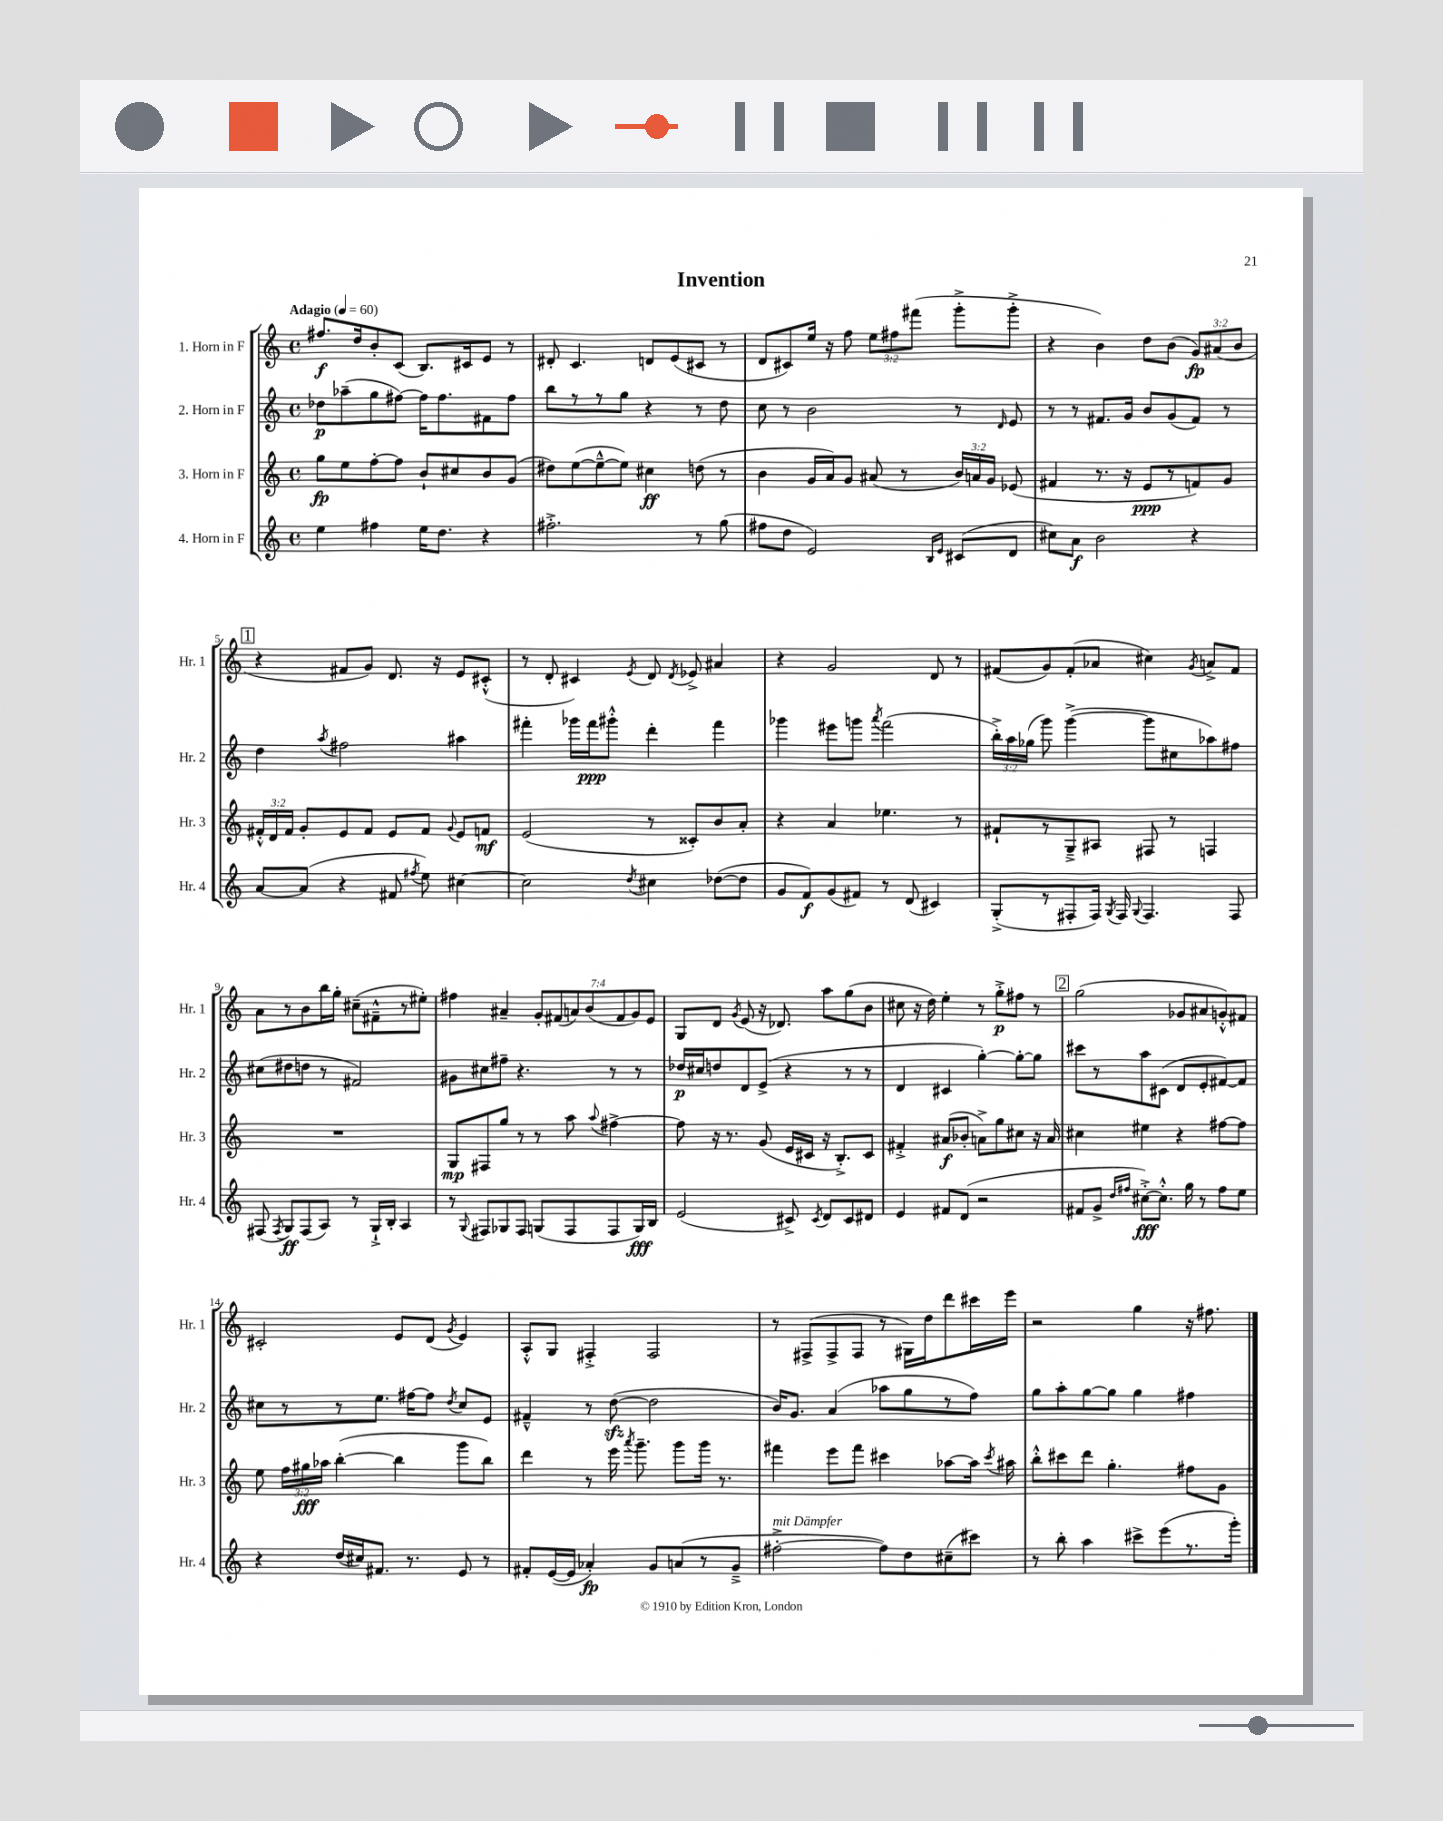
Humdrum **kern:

**kern	**kern	**kern	**kern
*staff4	*staff3	*staff2	*staff1
*clefG2	*clefG2	*clefG2	*clefG2
*k[]	*k[]	*k[]	*k[]
*M4/4	*M4/4	*M4/4	*M4/4
*met(c)	*met(c)	*met(c)	*met(c)
*MM60	*MM60	*MM60	*MM60
4ee\	8gg\L	8dd-\L	8.ff#/L
.	8ee\	(8aa-~\	.
.	.	.	16dd/k
4ff#\	[8ff'\	8gg\	8b'/
.	8ff\]J	[8ff#\J)	(8c/J
16ee\LK	8b`/L	16ff#\]LK	8.B/L)
8.dd\J	.	8.ff#\	.
.	8cc#/	.	.
.	.	.	16c#/k
4r	8b/	8f#\	8e/J
.	(8g/J	8ff#\J	8r
=	=	=	=
2.ff#'^\	8dd#\L)	8bb\L	8d#'/
.	([8ee\	8r	4.c/
.	8ee~^^\_	8r	.
.	8ee\]J)	8gg\J	.
.	4cc#\	4r	8d/L
.	.	.	(8e/
8r	(8dd\	8r	8c#/J
(8gg\	8r	8dd\	8r
=	=	=	=
8ff#\L	4b\	8cc\	8d/L
8dd\J	.	8r	8c#/)
2e/)	16g/LL	2b\	16ee/Jk
.	16a/J)	.	16r
.	8g/J	.	8ff\
.	(8a#/	.	12ee\L
.	.	.	12ff#\
.	8r	.	.
.	.	.	(12fff#\J
16qqB/LL	.	.	.
16qqe/JJ	.	.	.
(8c#/L	24b/LL)	8r	8ggg'^\L
.	24a/	.	.
.	24g/JJ	.	.
.	.	16qqd/	.
8d/J	(8e-/	8e/	8ggg'^\J
=	=	=	=
8cc#\L)	4f#/	8r	4r
8a\J	.	8r	.
2b\	8.r	8.f#/L	4b\)
.	16r	16g/Jk	.
.	8e/L	8b/L	8dd\L
.	8r	(8g/	(8b\J
4r	8f/)	8f#/J)	12g/L)
.	.	.	(12a#/
.	8g/J	8r	.
.	.	.	12b/J
=	=	=	=
[8a/L	24f#'^^/LL	4dd\	4r
.	24d/	.	.
.	24f#/JJ	.	.
(8a/]J	8g'/L	.	.
.	.	8qaa/	.
4r	8e/	2ff#\	8f#/L
.	8f#/J	.	8g/J)
8f#/	8e/L	.	8.d/
8qff#/	.	.	.
8ee\)	8f#/J	.	.
.	.	.	16r
.	8qqg/	.	.
[4cc#\	8e/L	4aa#\	8e/L
.	8f/J	.	(8c#'^^/J
=	=	=	=
2cc#\]	(2e/	4fff#'\	8r
.	.	.	8d'/
.	.	16ggg-\LL	4c#/)
.	.	16fff#\J	.
.	.	8ggg#'^^\J	.
8qdd/	.	.	8qe/
4cc#\	8r	4ddd'\	8d/
.	.	.	8qd/
.	8c##'/L)	.	8e-^/
([8dd-\L	8b/	4fff#\	4a#/
8dd-\]J	8a'/J	.	.
=	=	=	=
8g/L	4r	4ggg-\	4r
8f/)	.	.	.
(8g/	4a/	8eee#\L	2g/
8f#/J)	.	8ggg\J	.
.	.	8qaaa/	.
8r	4.ee-\	(2fff\	.
(8d/	.	.	.
4c#/)	.	.	8d/
.	8r	.	8r
=	=	=	=
(8G'^/L	8f#`/L	24bb'^\LL)	(8f#/L
.	.	24aa\	.
.	.	(24gg-\JJ	.
8r	8r	8ggg\)	8g/)
8F#'/	8G~^/	([4ggg^\	(8f#'/
16F#/Jk)	8A#/J	.	8a-/J
8qG/	.	.	.
16F#/	.	.	.
8qqG/	.	.	.
4.F#/	8F#/	8ggg\]L	4cc#\)
.	8r	8cc#\	.
.	.	.	8qg/
.	4F/	8aa-\)	8a^/L
8F#/	.	8ff#\J	8f#/J
=	=	=	=
(8F#/	1r	(8cc#\L	8a\L
8qF#/	.	.	.
8G/L)	.	8dd#\	8r
(8F#/	.	8dd\J	8b\
8A/J)	.	8r	16bb\L
.	.	.	16gg'\JJ
8r	.	2f#/)	(8cc#~\L
16G`^/LL	.	.	8f#~^^\
16B'/JJ	.	.	.
4A/	.	.	8r
.	.	.	8ee#'\J)
=	=	=	=
8r	8G/L	8g#\L	4ff#\
8qqG/	.	.	.
8F#/L	8F#/	8cc#\	.
8G-/	8gg/J	8ff#~\J	4a#~/
8F#/J	8r	4.r	.
(8G/L	8r	.	14g'/L
.	.	.	(14f#/
8F#/	8aa\	.	.
.	.	.	14a/)
.	.	.	(14b/
.	8qqaa/	.	.
8F#/	[4ff#^\	8r	.
.	.	.	14f#/
.	.	.	14g/)
16G/L)	.	8r	.
.	.	.	14e/J
16B/JJ	.	.	.
=	=	=	=
(2e/	8ff#\]	16dd-/LL	8G/L
.	.	16cc#/J	.
.	16r	8dd/	8d/J
.	8.r	.	.
.	.	.	8qg/
.	.	8d/	(8e/
.	(8g/	(8e^/J	16r
.	.	.	8.d-/)
8c#^/)	16e/LL	4r	.
.	16c#/JJ	.	.
8qc#/	.	.	.
8d/L	16r	.	8aa\L
.	8.B'^/L)	.	.
8c#/	.	8r	(8gg\
8d#/J	8c#/J	8r	8b\J
=	=	=	=
4e/	4f#'^/	4d/	8cc#\
.	.	.	16r
.	.	.	16dd\)
8f#/L	(8a#/L	4c#/	4ee'\
(8d/J	8b-'/J	.	.
2r	8a^\L)	[4gg'\)	8r
.	8gg\	.	8gg'^\L
.	8cc#\J	8gg'\_L	8ff#\J
.	16r	8gg\]J	8r
.	16a/	.	.
=	=	=	=
8f#/L	4cc#\	8ccc#\L	(2gg\
8g^/J	.	8r	.
16qqdd/LL	.	.	.
16qqff#/JJ	.	.	.
[8cc#'^\L)	4ee#\	8aa\	.
8.cc#'^^\]J	.	(8c#\J	.
.	4r	8d/L	8g-/L
16gg\	.	.	.
8r	.	8e'/	8a#/
8ff#\L	[8ff#\L	[8f#/)	8g'^^/)
8ee\J	8ff#\]J	8f#/]J	8f#/J
=	=	=	=
4r	8ee\	8cc#\L	2c#'/
.	24ff\LL	8r	.
.	24gg#\	.	.
.	24aa-\JJ	.	.
(16dd/LL	([4bb'\	8r	.
16cc#/J)	.	.	.
8.f#/J	.	8.ee\J	.
.	4bb\]	.	8e/L
8.r	.	[16ff#\LK	.
.	.	8ff#\]J	(8d/J
.	.	8qdd/	8qg/
8e/	8ggg\L	8cc#/L	4e/)
8r	8bb\J)	8e/J	.
=	=	=	=
8f#'/L	4ddd\	4f#~^^/	8A'^^/L
([16e/L	.	.	8G/J
16e/]JJ	.	.	.
4a-'/)	8r	8r	4F#'^/
.	16eee\	([8dd\	.
.	8qaaa/	.	.
.	8.ggg~\	.	.
8g/L	.	2dd\]	2F#/
(8a/	8ggg\L	.	.
8r	16ggg\Jk	.	.
.	8.r	.	.
8g~^/J	.	.	.
=	=	=	=
[2ff#'^\	4fff#\	16b/LK)	8r
.	.	8.g/J	.
.	.	.	(8F#^/L
.	8eee\L	(4a/	8F#^/
.	8fff#\J	.	8F#/J
8ff#\]L)	4ccc#\	8aa-\L	8r
8dd\	.	8gg\	16G#\LL)
.	.	.	16dd\J
(8cc#~\	[8aa-\L	8r	8ddd\
8ccc#\J)	16aa-\]Jk	8ff\J)	16ccc#\L
.	8qccc#/	.	.
.	16aa#\	.	16eee\JJ
=	=	=	=
8r	8bb'^^\L	8gg\L	2r
8bb'\	8ccc#\	8aa'\	.
4aa\	8ddd\J	[8gg\	.
.	4.gg'\	8gg\]J	.
8ccc#^\L	.	4gg\	4gg\
(8eee\	.	.	.
8.r	8ff#\L	4ff#\	16r
.	.	.	8.ff#\
.	8g\J	.	.
16ggg'\Jk)	.	.	.
==	==	==	==
*-	*-	*-	*-
